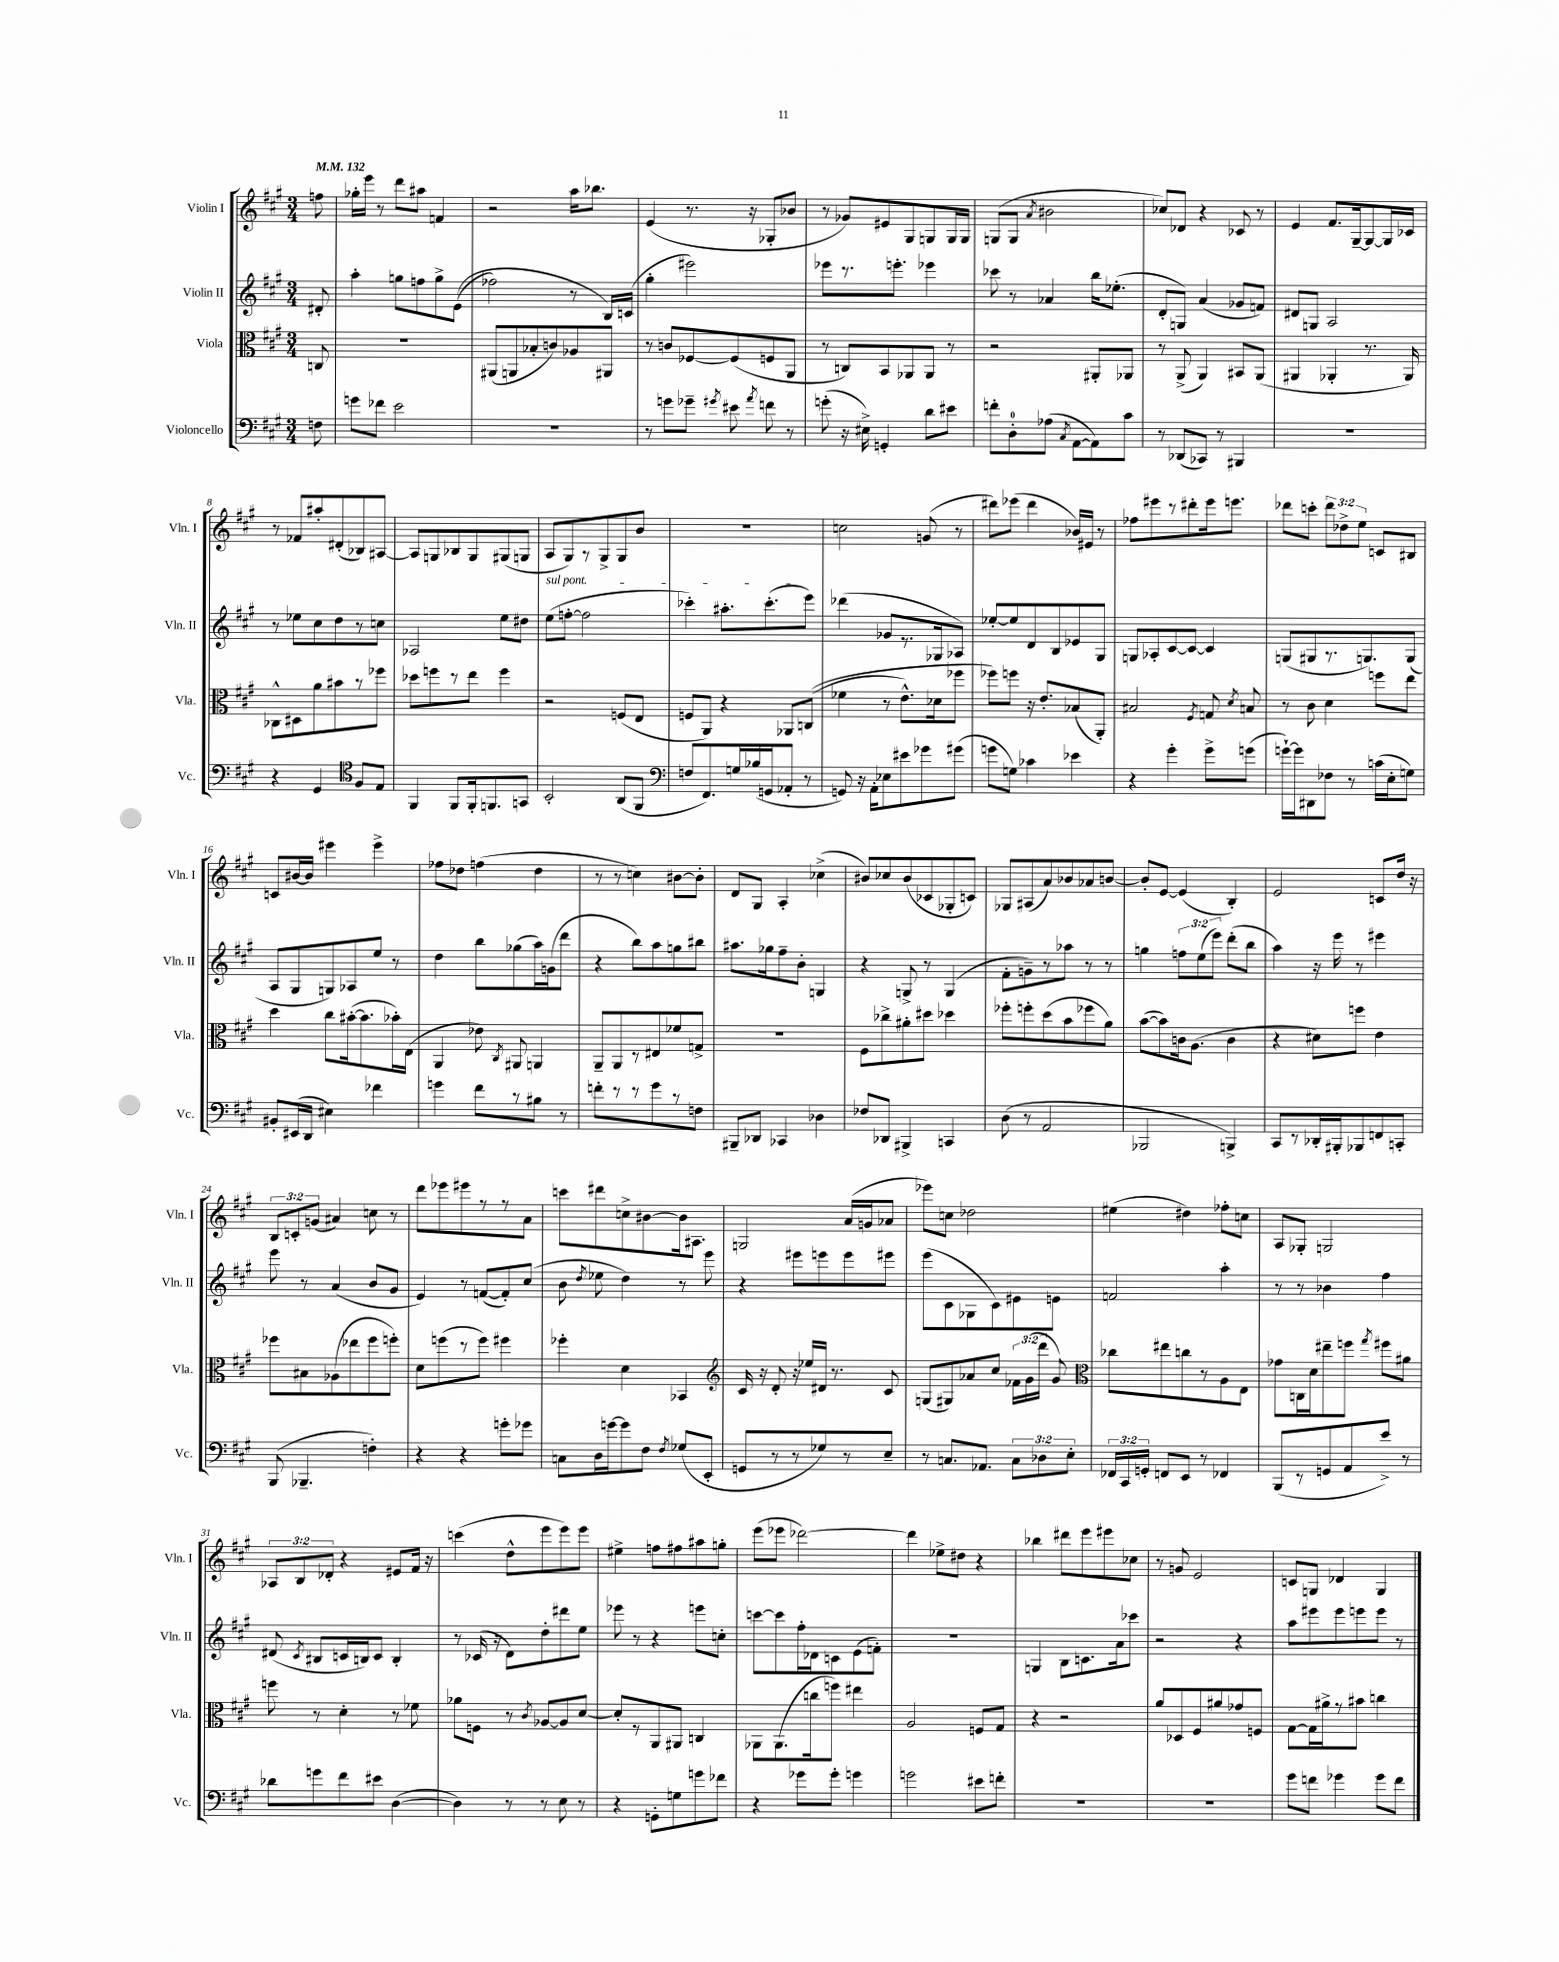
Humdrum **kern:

**kern	**kern	**kern	**kern
*part4	*part3	*part2	*part1
*staff4	*staff3	*staff2	*staff1
*I"Violoncello	*I"Viola	*I"Violin II	*I"Violin I
*I'Vc.	*I'Vla.	*I'Vln. II	*I'Vln. I
*clefF4	*clefC3	*clefG2	*clefG2
*k[f#c#g#]	*k[f#c#g#]	*k[f#c#g#]	*k[f#c#g#]
*M3/4	*M3/4	*M3/4	*M3/4
*MM132	*MM132	*MM132	*MM132
=	=	=	=
8Fn\	8Cn/	8d#X'/	8ffn\
=1	=1	=1	=1
8gn\L	2.r	4aa'\	16gg-X'\LL
.	.	.	16eee\JJ
8f-X\J	.	.	8r
2e\	.	8ggn\L	8ddd\L
.	.	8ffn\	8aa#X\J
.	.	8gg^\	4fn/
.	.	((8e\J	.
=2	=2	=2	=2
2.r	(8AA#X/L	2ff-X\)	2r
.	8AAn/	.	.
.	8B-X'/	.	.
.	8cn/)	.	.
.	8A-X/	8r	16aa\KL
.	.	.	8.bb-X\J
.	8AA#X/J	16B/LL)	.
.	.	(16cn/JJ	.
=3	=3	=3	=3
8r	8r	4gg#'\	(4e/
8gn\L	8cn/L	.	.
8g-X~\J	[8F-X/	2eee#X\)	8.r
8qg#X/	.	.	.
8e#X\	(8F-/]	.	.
.	.	.	16r
8qa/	.	.	.
8fn\	8Fn/	.	8G-X'/L
8r	8AA/J	.	8b-X/J
=4	=4	=4	=4
(8gn'\	8r	8eee-X\L	8r
16r	8Cn/L)	8.r	8g-X/L)
16E#X^\)	.	.	.
4GGn'/	8BB/	.	8e#X/
.	.	8.eeen'\J	.
.	8AA-X/	.	8G#/
8d\L	8AA-/J	4eee-X\	8Gn/
8e#X\J	8r	.	16G/L
.	.	.	16G/JJ
=5	=5	=5	=5
8fn'\L	2r	8ccc-X\	(8Gn/L
8D'\	.	8r	8G/J
.	.	.	8qa/
(8A-X\J	.	4a-X/	2b#X\
8qC#/	.	.	.
[8AA\L	.	.	.
8AA\])	8AA#X'/L	16bb\KL	.
.	.	(8.ee-X'\J	.
8c#\J	8AA-X/J	.	.
=6	=6	=6	=6
8r	8r	8d'/L	8cc-X/L)
(8DD-X/L	(8AA^/	8Gn/J)	8d-X/J
8CC-X/J)	4AA/)	(4a/	4r
8r	.	.	.
4BBB#X/	8BB#X/L	8g-X/L	8c-X/
.	(8AA/J	8fn/J)	8r
=7	=7	=7	=7
2.r	4AA#X/	8d#X/L	4e/
.	.	8Gn/J	.
.	4AA-X'/	2A/	8.f#/L
.	.	.	[16G#~/k
.	8.r	.	8G#/_
.	.	.	16G#/L]
.	16AA-/)	.	16c-X/JJ
!!LO:LB:g=z
=8	=8	=8	=8
4r	8C-X^^\L	8r	8r
.	8D#X\	8ee-X\L	8f-X/L
4GG#/	8a\	8cc#\	8aa#X'/
.	8b#X\	8dd\	(8d#X'/
*clefC4	*	*	*
8F#/L	8r	8r	8B-X/)
8E/J	8ff-X\J	8ccn\J	[8A#X/J
=9	=9	=9	=9
4FF#/	8dd-X\L	2A-X/	8A#/L]
.	8ffn\	.	8Gn/
8FF#/L	8r	.	8B-X/
16FF#'/k	8ee\J	.	8G/
8.FFn/	.	.	.
.	4ff\	8ee\L	(8G#X/
8GGn/J	.	8dd#X\J	8Gn/J
=10	=10	=10	=10
!	!	!LO:TX:a:i:t=sul pont.	!
2BB'/	2r	(8ee\L	8A/L
.	.	[8ffn'\J	8G#/)
.	.	2ff\]	8r
.	.	.	8G#^/
(8AA/L	(8Fn/L	.	8G#/
8FF#/J	8E/J	.	8b/J
=11	=11	=11	=11
*clefF4	*	*	*
8Fn/L	8Fn/L	4ccc-X'\)	2.r
8.FF#/)	8AA/J)	.	.
.	4r	8.aa#X'\L	.
16Gn/L	.	.	.
(16B-X/	.	.	.
16GGn/J	.	(8.ccc-'\	.
8AA-X'/J	8AA-X/L	.	.
8r	((8Cn/J	8eee\J)	.
=12	=12	=12	=12
8GGn/)	4f-X\	(4ddd-X\	2ccn\
16r	.	.	.
16AA'\KL	.	.	.
8E-X\	8r	8g-X/L	.
8e#X\	8.e^^\L)	8.r	.
8g-X\	.	.	(8gn/
.	16d-X\k	16G-X/k	.
(8g#X\J	8ff-X\J	8A-X/J)	8r
=13	=13	=13	=13
8gn\L	8ff-X\L)	[8ee-X'/L	8ddd#X\L)
8Gn\J)	8ffn\J	8ee-/]	(8eee-X\J
4c-X\	16r	8d/	4ddd#\
.	8.e'/L	.	.
.	.	8B/	.
4e-X\	(8B-X/	8e-X/	16b-X/LL)
.	.	.	16e#X/JJ
.	8AA'/J)	8G#/J	8r
=14	=14	=14	=14
4r	2B#X/	8Gn/L	8ff-X\L
.	.	8A-X'/	8eee#X\
4g#'\	.	[8c#/	8r
.	.	8c#/J_	8ddd#X'\
.	8qF#/	.	.
8g#^\L	8Gn/	4c#/]	16eee#\k
.	.	.	8.eeen\J
.	8qd/	.	.
(8gn\J	8Bn/	.	.
=15	=15	=15	=15
[16gn`\LL)	8r	(8Gn/L	8ddd-X\L
16g\J]	.	.	.
8DD#X\	8c#\	8G#X/	8cccn'\J
8F-X\J	4d\	8.r	12ddd-\L
.	.	.	12dd-X^\
8r	.	.	.
.	.	.	12ee\J
.	.	8.Gn/)	.
(16cn\LL	8ffn\L	.	8cn/L
16E'\J	.	.	.
8Gn\J)	8ee\J	(8G/J	8B#X/J
!!LO:LB:g=z
=16	=16	=16	=16
8BB#X'/L	4dd\	8A/L	8cn/L
(16EE#X/L	.	8G#/	[16b#X/L
16DD/JJ	.	.	16b#/JJ]
4E#X\)	8cc#\L	8Gn/)	4eee#X\
.	([16b#X'\k	8A-X/	.
.	8.b#\]	.	.
4f-X\	.	8ee/J	4eee#^\
.	16b-X'\L)	8r	.
.	(16E\JJ	.	.
=17	=17	=17	=17
4gn\	4AA/	4dd\	8ff-X\L
.	.	.	8dd-X\J
8f#\L	8e-X\)	8bb\L	(4ffn\
.	8qC#/	.	.
8r	8AA#X/	(8gg-X\	.
8B#X\J	4AAn/	16aa\L)	4dd-\
.	.	(16gn\J	.
8r	.	8ddd\J	.
=18	=18	=18	=18
8fn'\L	8AA~/L	4r	8r
8r	8AA/	.	8r
8r	8r	8bb\L)	4ccn\)
8g#\	8E#X/	8aa\	.
8r	8f-X/	8ggn\	[8b#X\L
8Fn\J	8Gn^/J	8bb#X\J	8b#'\J]
=19	=19	=19	=19
8BBB#X~/L	2.r	8.aa#X\L	8d/L
8DD-X/J	.	.	8G#/J
.	.	16gg-X\k	.
4CC-X/	.	8ff#~\	4A'/
.	.	8b'\J	.
4D-X\	.	4Gn/	(4cc-X^\
=20	=20	=20	=20
8F-X/L	8F#\L	4r	8b#X/L)
8DD-X/J	8cc-X^\	.	8cc-X/
4BBB#X^/	8a#X'\	8Gn^/	(8b#/
.	8dd#X\J	8r	8c-X/
4CCn/	4dd-X\	(4G/	8G-X'/
.	.	.	8cn/J)
=21	=21	=21	=21
(8D\	8ff-X'\L	8f#'\L	8G-X/L
8r	8ffn'\	8gn~\)	(8A#X/
2AA/	(8dd\	8r	8a/)
.	8b\	8aa-X\J	8b-X/
.	8ff-X\	8r	8a-X/
.	8a\J)	8r	[8bn/J
=22	=22	=22	=22
2BBB-X/	([8b\L	4ggn\	8b'/L]
.	8b\])	.	[8e/J
.	16cn\k	12ffn\L	(4e/]
.	(8.A\J	.	.
.	.	(12ee\	.
.	.	12eee\J)	.
4BBBn^/)	4c\	(8ddd'\L	4B'/)
.	.	8bb\J	.
=23	=23	=23	=23
8CC#/L	4r	4aa\)	2e/
8r	.	.	.
16DD-X'/L	8d#X\L)	16r	.
16BBB#X'/J	.	16eee\	.
8BBB-X/	8ffn\J	8r	.
8FFn/	4e\	4eee#X\	8cn/L
8CCn'/J	.	.	16dd/Jk
.	.	.	16r
!!LO:LB:g=z
=24	=24	=24	=24
(8BBB/	8ff-X\L	8eee\	12B/L
.	.	.	12cn'/
4.BBB-X~/	8B#X\	8r	.
.	.	.	(12gn/J
.	(8A-X\	(4a/	4a#X/)
.	8ee-X\	.	.
4Fn'\)	8ff-\	8b/L	8ccn\
.	8ffn'\J)	8g#/J	8r
=25	=25	=25	=25
4r	8d\L	4e/)	8ddd\L
.	(8ffn\	.	8eee-X\
4r	8r	8r	8eee#X\
.	8ff\J)	([8fn/L	8r
8gn'\L	4ff#X\	8f'/])	8r
8g-X\J	.	(8cc#/J	8a\J
=26	=26	=26	=26
8Cn\L	4ff-X'\	8b\	8cccn\L
.	.	8qdd/	.
16D\L	.	8ee-X\	8ddd#X\
[16gn\J	.	.	.
8g\]	4d\	4dd\)	8ccn^\
8F#\J	.	.	[8b#X\
8qF#/	.	.	.
(8G-X/L	4BB-X/	8r	16b#\k]
.	.	.	8.A#X\J
8EE'/J	.	8eee\	.
=27	=27	=27	=27
*	*clefG2	*	*
8GGn/L	16c#/	4r	2Gn/
.	16r	.	.
8r	8d'/	.	.
8r	16r	8eee#X\L	.
.	16ee-X/LL	.	.
8G-X/)	16d#X/JJ	8eeen\	.
.	8.r	.	.
8r	.	8eee\	(16a/LL
.	.	.	16gn/J
8E~/J	8c#/	8eee#X\J	8a-X/J
=28	=28	=28	=28
8r	(8Gn/L	(8eee\L	8eee-X\L)
8.Cn/L	8G#X/)	8c#\	8ccn\J
.	8a-X/	8G-X\	2dd-X\
8.AA-X/J	.	.	.
.	8cc#/J	8c#\)	.
12C\L	24f-X\LL	8e#X\	.
.	(24g#\	.	.
12D-X\	24ddd\JJ	.	.
.	8g#/)	8en\J	.
12E'\J	.	.	.
=29	=29	=29	=29
*	*clefC3	*	*
24FF-X/LL	8cc-X\L	2fn/	(4ee#X\
24CC#/	.	.	.
24GGn'/JJ	.	.	.
8FFn/L	8ee#X\	.	.
8EE/J	8ccn\	.	4dd#X\)
8r	8r	.	.
4FF-X/	8A\	4aa'\	8ff-X'\L
.	8E\J	.	8ccn\J
=30	=30	=30	=30
(8BBB/L	8g-X\L	8r	8A/L
8r	16Cn\L	8r	8G-X'/J
.	16d\J	.	.
8GGn/	8ee#X~\	4b-X\	2Gn/
8AA/	8ffn\J	.	.
.	8qgg#/	.	.
8e^/J)	8ff#X\L	4ff#\	.
8r	8a#X\J	.	.
!!LO:LB:g=z
=31	=31	=31	=31
8d-X\L	8ffn\	(8d#X/	12A-X/L
.	.	.	12B/
.	.	8qc#/	.
8gn\	8r	8B#X/L	.
.	.	.	12d-X'/J
8f#\	4d'\	16cn/L	4r
.	.	16Bn/J)	.
8e#X\J	.	8c/J	.
([4D\	8r	4B'/	8e#X/L
.	8f-X\	.	16f#/Jk
.	.	.	16r
=32	=32	=32	=32
4D\])	8a-X\L	8r	(4cccn\
.	8Fn\J	(16c-X/	.
.	.	16r	.
8r	8r	8d\L)	8dd^^\L
.	8qc#/	.	.
8r	[8A-X/L	8dd'\	8eee\
8E\	8A-/]	8ddd#X\	8eee\)
8r	[8d/J	8ee\J	8eee\J
=33	=33	=33	=33
4r	8d'/L]	8eee-X\	4ee#X^\
.	8r	8r	.
8GGn'\L	8AA/	4r	8ffn\L
8Gn\	8AA#X/J	.	8ff#X\
8gn\	4Cn/	8eeen\L	8aa#X\
8f-X\J	.	8ccn'\J	8ggn'\J
=34	=34	=34	=34
4r	8AA-X\L	[8cccn\L	(8eee\L
.	(8.AA-\	8ccc\]	8eee-X\J
8g-X\L	.	16ff#'\L	[2ddd-X\)
.	16ccn\k	16d-X\J	.
8g-'\J	8ffn\J)	8cn\	.
4gn\	4ee#X\	(8e\	.
.	.	8fn'\J)	.
=35	=35	=35	=35
2gn\	2A/	2.r	4ddd-\]
.	.	.	8ee-X^\L
.	.	.	8dd#X\J
8e#X\L	8Fn/L	.	4r
8fn'\J	8G#/J	.	.
=36	=36	=36	=36
2.r	4r	4Gn/	4bb-X\
.	2r	8B\L	8ddd#X\L
.	.	8.cn\	8eee\
.	.	.	8eee#X\
.	.	16a\k	.
.	.	8ccc-X\J	8cc-X\J
=37	=37	=37	=37
2.r	8a/L	2r	8r
.	8D-X/	.	8gn/
.	8F#/	.	2e/
.	8a#X/	.	.
.	8g-X/	4r	.
.	8Fn/J	.	.
=38	=38	=38	=38
8g#\L	[8G#\L	8aa\L	8cn/L
8fn\J	16G#\L]	8eee#X\	8Gn/J
.	16a#X^\J	.	.
4g-X\	8r	8eee#\	4d-X/
.	8b#X\J	8eeen\	.
8g-\L	4ccn\	8eee\J	4G/
8f\J	.	8r	.
==	==	==	==
*-	*-	*-	*-
